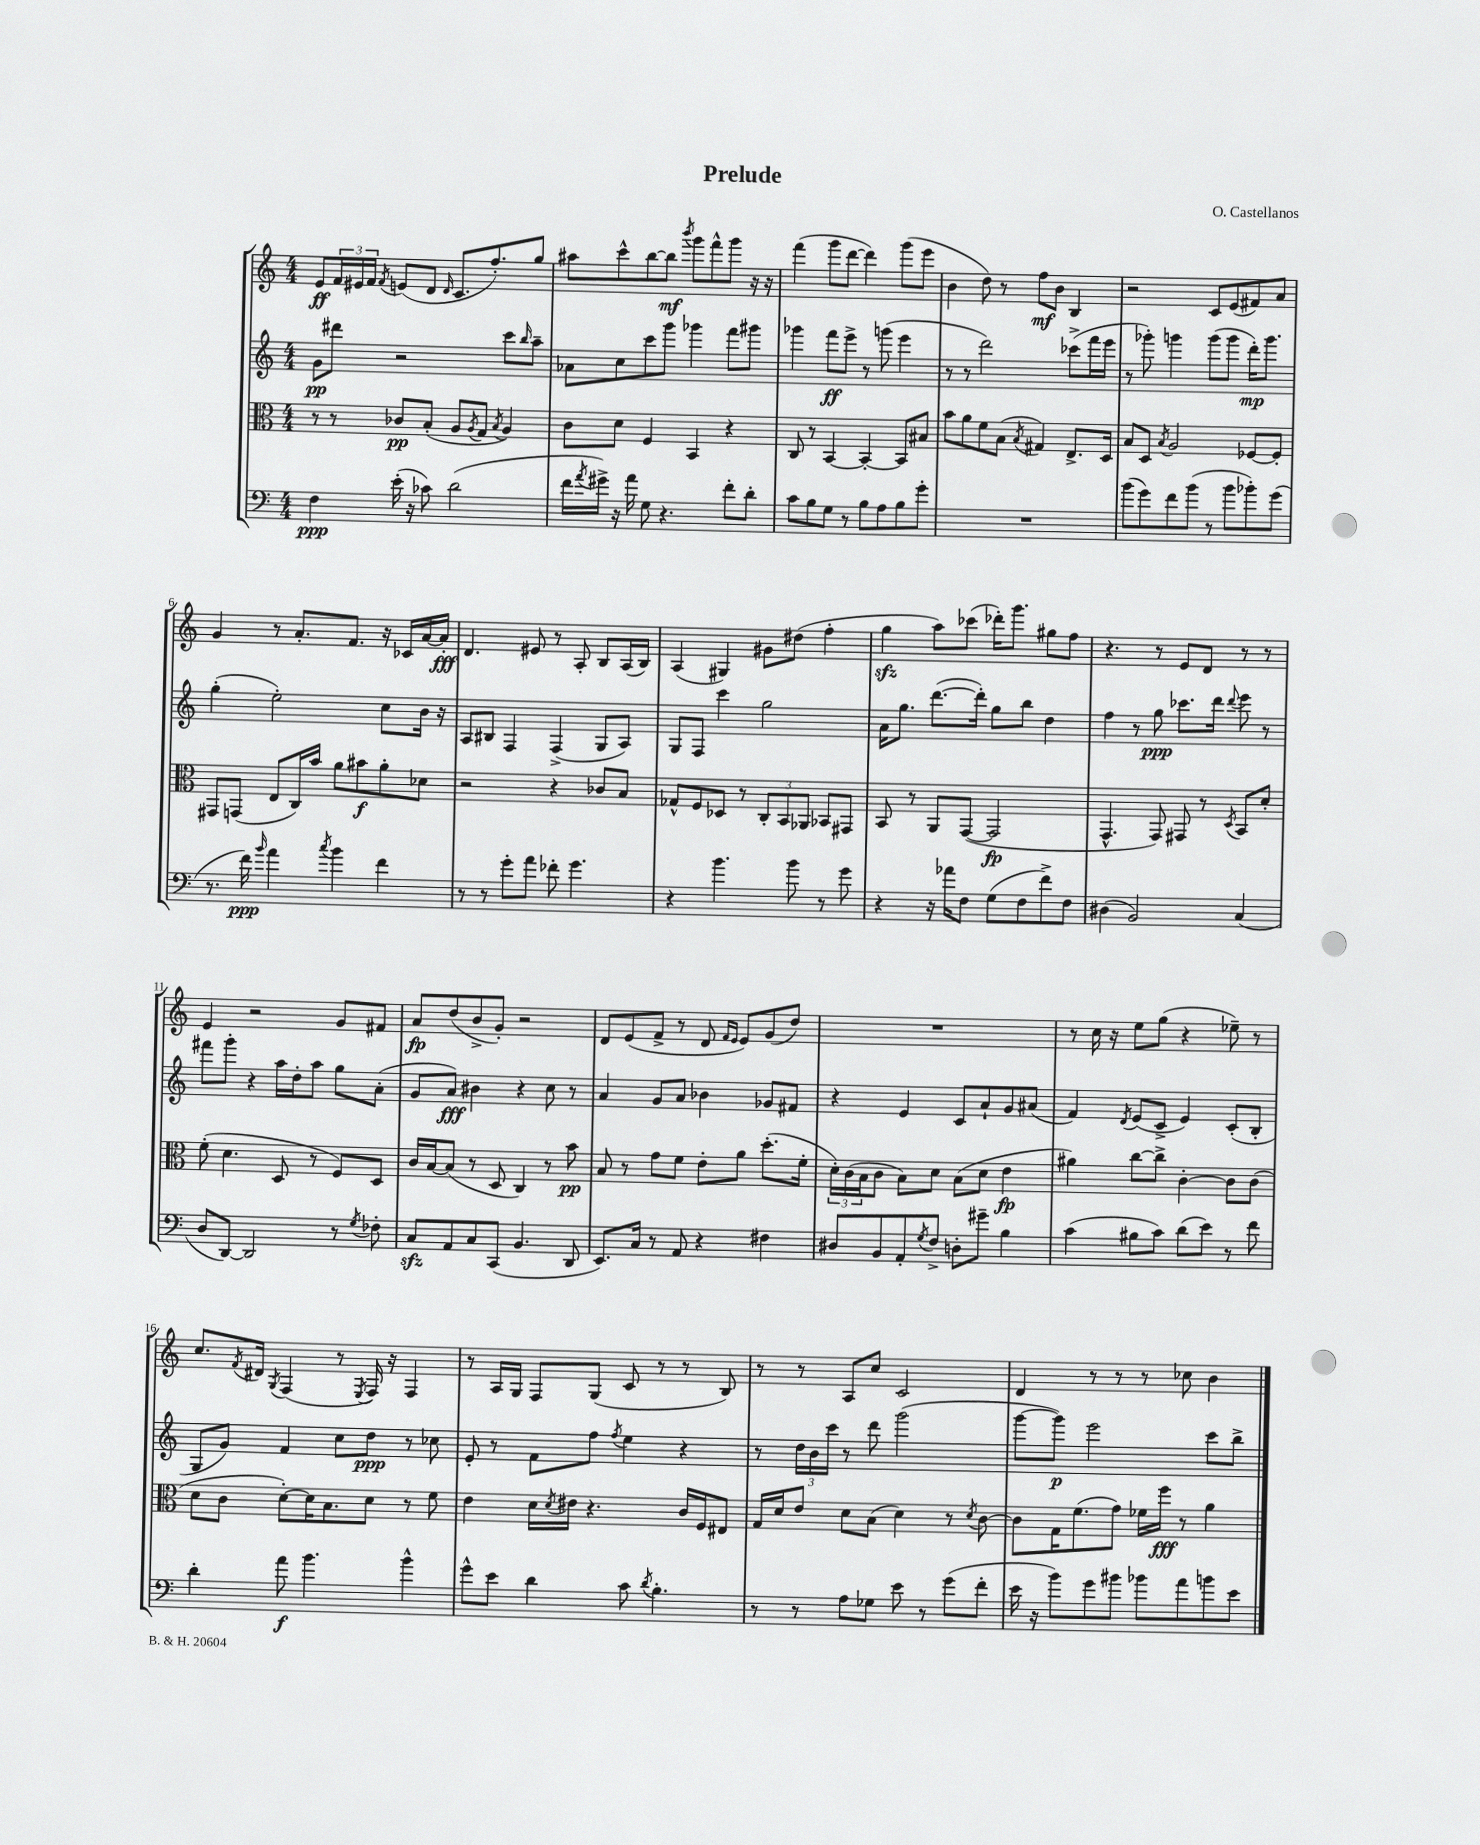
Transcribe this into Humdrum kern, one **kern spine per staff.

**kern	**dynam	**kern	**dynam	**kern	**dynam	**kern	**dynam
*part4	*part4	*part3	*part3	*part2	*part2	*part1	*part1
*staff4	*staff4	*staff3	*staff3	*staff2	*staff2	*staff1	*staff1
*clefF4	*	*clefC3	*	*clefG2	*	*clefG2	*
*k[]	*	*k[]	*	*k[]	*	*k[]	*
*M4/4	*	*M4/4	*	*M4/4	*	*M4/4	*
=1	=1	=1	=1	=1	=1	=1	=1
4F\	ppp	8r	.	8g\L	pp	8e/L	ff
.	.	8r	.	8ddd#X\J	.	24f/L	.
.	.	.	.	.	.	24e#X/	.
.	.	.	.	.	.	24f/JJ	.
.	.	.	.	.	.	8qf/	.
(16e'\	.	8c-X/L	pp	2r	.	(8en/L	.
16r	.	.	.	.	.	.	.
8c-X\)	.	(8B'/J	.	.	.	8d/J	.
.	.	.	.	.	.	16qqd/	.
(2d\	.	8A/L	.	.	.	8.c/L	.
.	.	8qA/	.	.	.	.	.
.	.	8G/J	.	.	.	.	.
.	.	.	.	.	.	8.ff'/)	.
.	.	8qB/	.	.	.	.	.
.	.	4A/)	.	8ccc\L	.	.	.
.	.	.	.	16qqbb/	.	.	.
.	.	.	.	8aa~\J	.	8gg/J	.
=2	=2	=2	=2	=2	=2	=2	=2
16f\LL	.	8c\L	.	8a-X\L	.	8aa#X\L	.
8qa/	.	.	.	.	.	.	.
16g#X^\JJ)	.	.	.	.	.	.	.
16r	.	8d\J	.	8cc\	.	8ccc^^\	.
16a\	.	.	.	.	.	.	.
8G\	.	4F/	.	8ccc\	.	[8bb\	.
4.r	.	.	.	8ggg\J	.	8bb\J]	mf
.	.	.	.	.	.	8qbbb/	.
.	.	4BB/	.	4ggg-X\	.	8ggg\L	.
.	.	.	.	.	.	8fff^^\	.
8f'\L	.	4r	.	8fff\L	.	8ggg\J	.
8d'\J	.	.	.	8ggg#X\J	.	16r	.
.	.	.	.	.	.	16r	.
=3	=3	=3	=3	=3	=3	=3	=3
8c\L	.	8C/	.	4ggg-X\	.	(4fff\	.
8B\	.	8r	.	.	.	.	.
8G\J	.	[4BB/	.	8fff\L	ff	8ggg\L	.
8r	.	.	.	8eee^\J	.	[8ddd\J	.
8B\L	.	4BB'/_	.	8r	.	4ddd\])	.
8A\	.	.	.	(8gggn\	.	.	.
8B\	.	8BB/L]	.	4eee\	.	(8ggg\L	.
8g'\J	.	8B#X/J	.	.	.	8eee\J	.
=4	=4	=4	=4	=4	=4	=4	=4
1r	.	8b\L	.	8r	.	4b\	.
.	.	8a\	.	8r	.	.	.
.	.	8f\	.	2ddd\)	.	8dd\)	.
.	.	(8B\J	.	.	.	8r	.
.	.	8qB/	.	.	.	.	.
.	.	4G#X/)	.	.	.	8ff\L	mf
.	.	.	.	.	.	8b\J	.
.	.	8.E^/L	.	(8ccc-X^\L	.	4B/	.
.	.	.	.	16fff\L	.	.	.
.	.	16D/Jk	.	16eee\JJ	.	.	.
=5	=5	=5	=5	=5	=5	=5	=5
(8b\L	.	8B/L	.	8r	.	2r	.
8g\)	.	8D/J	.	8ggg-X'\)	.	.	.
.	.	8qB/	.	.	.	.	.
8f\	.	2A/	.	4gggn\	.	.	.
(8b\J	.	.	.	.	.	.	.
8r	.	.	.	(8ggg\L	.	8c/L	.
8b\L	.	.	.	8ggg\J	.	(8e/	.
8b-X'\)	.	[8F-X/L	.	16ddd'\KL)	mp	8f#X/)	.
.	.	.	.	8.ggg\J	.	.	.
(8g\J	.	8F-'/J]	.	.	.	8a/J	.
!!LO:LB:g=z
=6	=6	=6	=6	=6	=6	=6	=6
8.r	.	8GG#X/L	.	(4gg'\	.	4g/	.
.	.	(8GGn/J	.	.	.	.	.
16f\)	ppp	.	.	.	.	.	.
16qqb/	.	.	.	.	.	.	.
4a\	.	8E/L	.	2ee'\)	.	8r	.
.	.	16C/L)	.	.	.	8.a'/L	.
.	.	16b/JJ	.	.	.	.	.
8qcc/	.	.	.	.	.	.	.
4b\	.	8a\L	.	.	.	.	.
.	.	.	.	.	.	8.f/J	.
.	.	8b#X\	f	.	.	.	.
4f\	.	8a'\	.	8cc\L	.	16r	.
.	.	.	.	.	.	16c-X/LL	.
.	.	8d-X\J	.	16b\Jk	.	[16a/	.
.	.	.	.	16r	.	16a'/JJ]	fff
=7	=7	=7	=7	=7	=7	=7	=7
8r	.	2r	.	8A/L	.	4.d/	.
8r	.	.	.	8B#X/J	.	.	.
8g'\L	.	.	.	4F/	.	.	.
8a\J	.	.	.	.	.	8e#X/	.
8f-X'\	.	4r	.	(4F^/	.	8r	.
4.g\	.	.	.	.	.	8A'/	.
.	.	8c-X/L	.	8G/L	.	8B/L	.
.	.	8B/J	.	8A/J)	.	(16A/L	.
.	.	.	.	.	.	16B/JJ)	.
=8	=8	=8	=8	=8	=8	=8	=8
4r	.	8G-X^^/L	.	8G/L	.	(4A/	.
.	.	8F/	.	8F/J	.	.	.
4.b\	.	8D-X/J	.	4ccc\	.	4G#X/)	.
.	.	8r	.	.	.	.	.
.	.	12C'/L	.	2gg\	.	8g#X\L	.
.	.	12BB/	.	.	.	.	.
8b\	.	.	.	.	.	(8dd#X\J	.
.	.	12AA-X/J	.	.	.	.	.
8r	.	8BB-X/L	.	.	.	4ff'\	.
8g\	.	8GG#X/J	.	.	.	.	.
=9	=9	=9	=9	=9	=9	=9	=9
4r	.	8BB/	.	16a\KL	.	4ggzz\	.
.	.	.	.	8.gg\J	.	.	.
.	.	8r	.	.	.	.	.
16r	.	8AA/L	.	([8.ddd\L	.	8aa\L)	.
16a-X\KL	.	.	.	.	.	.	.
8F\J	.	([8GG/J	.	.	.	(8ccc-X\J	.
.	.	.	.	16ddd'\Jk])	.	.	.
(8G\L	.	2GG/]	fp	8gg\L	.	16ddd-X'\KL)	.
.	.	.	.	.	.	8.ggg\J	.
8F\	.	.	.	8bb\J	.	.	.
8f^\)	.	.	.	4dd\	.	8gg#X\L	.
8F\J	.	.	.	.	.	8ff\J	.
=10	=10	=10	=10	=10	=10	=10	=10
(4D#X\	.	4.GG^^/	.	4ff\	.	4.r	.
2BB/)	.	.	.	8r	.	.	.
.	.	8GG/)	.	8gg\	ppp	8r	.
.	.	8GG#X/	.	8.ccc-X\L	.	8e/L	.
.	.	8r	.	.	.	8d/J	.
.	.	.	.	16ddd\Jk	.	.	.
.	.	8qD/	.	8qqddd/	.	.	.
(4C/	.	8BB/L	.	8eee\	.	8r	.
.	.	8d'/J	.	8r	.	8r	.
!!LO:LB:g=z
=11	=11	=11	=11	=11	=11	=11	=11
8D/L	.	(8f'\	.	8fff#X\L	.	4e/	.
[8DD/J)	.	4.d\	.	8ggg'\J	.	.	.
2DD/]	.	.	.	4r	.	2r	.
.	.	8D/	.	16aa\LL	.	.	.
.	.	.	.	16dd'\J	.	.	.
.	.	8r	.	8aa\J	.	.	.
8r	.	8F/L)	.	8gg\L	.	8g/L	.
8qG/	.	.	.	.	.	.	.
8F-X'\	.	8D/J	.	(8a'\J	.	8f#X/J	.
=12	=12	=12	=12	=12	=12	=12	=12
8Czz/L	.	16c/LL	.	8g/L	.	8a/L	fp
.	.	[16B/J	.	.	.	.	.
8AA/	.	(8B/J]	.	8a/J)	fff	(8dd/	.
8C/	.	8r	.	4b#X\	.	8b^/	.
(8CC/J	.	8D/	.	.	.	8g'/J)	.
4.BB/	.	4C/)	.	4r	.	2r	.
.	.	8r	.	8cc\	.	.	.
8DD/	.	8b\	pp	8r	.	.	.
=13	=13	=13	=13	=13	=13	=13	=13
8.EE/L)	.	8B/	.	4a/	.	8d/L	.
.	.	8r	.	.	.	(8e/	.
16C/Jk	.	.	.	.	.	.	.
8r	.	8g\L	.	8g/L	.	8f^/J	.
8AA/	.	8f\J	.	8a/J	.	8r	.
4r	.	8e'\L	.	4b-X\	.	8d/	.
.	.	.	.	.	.	16qqf/LL	.
.	.	.	.	.	.	16qqe/JJ	.
.	.	8a\J	.	.	.	8e/L)	.
4F#X\	.	(8.dd'\L	.	8g-X/L	.	(8g/	.
.	.	.	.	8f#X/J	.	8dd/J)	.
.	.	16f'\Jk	.	.	.	.	.
=14	=14	=14	=14	=14	=14	=14	=14
8D#X/L	.	24d'\LL)	.	4r	.	1r	.
.	.	(24c\	.	.	.	.	.
.	.	24B\J	.	.	.	.	.
8BB/	.	8c\J	.	.	.	.	.
8AA'/	.	8B\L)	.	4e/	.	.	.
8qG/	.	.	.	.	.	.	.
8F^/J	.	8d\J	.	.	.	.	.
8Dn'\L	.	(8B\L	.	8c/L	.	.	.
8g#X~\J	.	8d\J	.	8a`/	.	.	.
4B\	.	4e\	fp	8g/	.	.	.
.	.	.	.	(8a#X/J	.	.	.
=15	=15	=15	=15	=15	=15	=15	=15
(4c\	.	4a#X\)	.	4f/)	.	8r	.
.	.	.	.	.	.	16cc\	.
.	.	.	.	.	.	16r	.
.	.	.	.	8qd/	.	.	.
8B#X\L	.	[8cc\L	.	(8e/L	.	8ee\L	.
8c\J)	.	8cc^\J]	.	8c^/J	.	(8gg\J	.
(8d\L	.	[4c'\	.	4e/)	.	4r	.
8e\J)	.	.	.	.	.	.	.
8r	.	8c\L]	.	(8c'/L	.	8ee-X~\)	.
8f\	.	(8c\J	.	8B'/J	.	8r	.
!!LO:LB:g=z
=16	=16	=16	=16	=16	=16	=16	=16
4d'\	.	8d\L	.	8G/L	.	8.cc/L	.
.	.	8c\J	.	8g/J)	.	.	.
.	.	.	.	.	.	8qf/	.
.	.	.	.	.	.	16d#X/Jk	.
.	.	.	.	.	.	8qG/	.
8a\	f	[8d'\L)	.	4f/	.	(4F/	.
4.b\	.	16d\K]	.	.	.	.	.
.	.	8.B\	.	.	.	.	.
.	.	.	.	8cc\L	.	8r	.
.	.	.	.	.	.	8qE/	.
.	.	8d\J	.	8dd\J	ppp	16F/)	.
.	.	.	.	.	.	16r	.
4b^^\	.	8r	.	8r	.	4F/	.
.	.	8f\	.	8cc-X\	.	.	.
=17	=17	=17	=17	=17	=17	=17	=17
8g^^\L	.	4e\	.	8e'/	.	8r	.
8e\J	.	.	.	8r	.	16A/LL	.
.	.	.	.	.	.	16G/JJ	.
4d\	.	16d\LL	.	8f\L	.	8F/L	.
.	.	8qd/	.	.	.	.	.
.	.	16e#X\JJ	.	.	.	.	.
.	.	4.r	.	8ff\J	.	(8G/J	.
.	.	.	.	8qff/	.	.	.
8c\	.	.	.	4ee\	.	8c/	.
8qd/	.	.	.	.	.	.	.
4.B'\	.	.	.	.	.	8r	.
.	.	16c/LL	.	4r	.	8r	.
.	.	16F/J	.	.	.	.	.
.	.	8E#X/J	.	.	.	8B/)	.
=18	=18	=18	=18	=18	=18	=18	=18
8r	.	16G/LL	.	8r	.	8r	.
.	.	16d/J	.	.	.	.	.
8r	.	8e/J	.	24dd\LL	.	8r	.
.	.	.	.	24b\	.	.	.
.	.	.	.	24ccc\JJ	.	.	.
8A\L	.	8d\L	.	8r	.	8A/L	.
8G-X\J	.	(8B\J	.	8ddd\	.	8cc/J	.
8e\	.	4d\)	.	(2ggg\	.	2c/	.
8r	.	.	.	.	.	.	.
(8g\L	.	8r	.	.	.	.	.
.	.	8qd/	.	.	.	.	.
8f'\J	.	[8c\	.	.	.	.	.
=19	=19	=19	=19	=19	=19	=19	=19
16e\	.	8c\L]	.	[8ggg\L	.	4d/	.
16r	.	.	.	.	.	.	.
8b\L)	.	16G\K	.	8ggg\J])	p	.	.
.	.	(8.f\	.	.	.	.	.
8g\	.	.	.	2eee\	.	8r	.
8b#X\J	.	8g\J)	.	.	.	8r	.
8b-X\L	.	16f-X\LL	.	.	.	8r	.
.	.	16ff\JJ	fff	.	.	.	.
8a\	.	8r	.	.	.	8cc-X\	.
8bn\	.	4a\	.	8ccc\L	.	4b\	.
8e\J	.	.	.	8bb^\J	.	.	.
==	==	==	==	==	==	==	==
*-	*-	*-	*-	*-	*-	*-	*-
